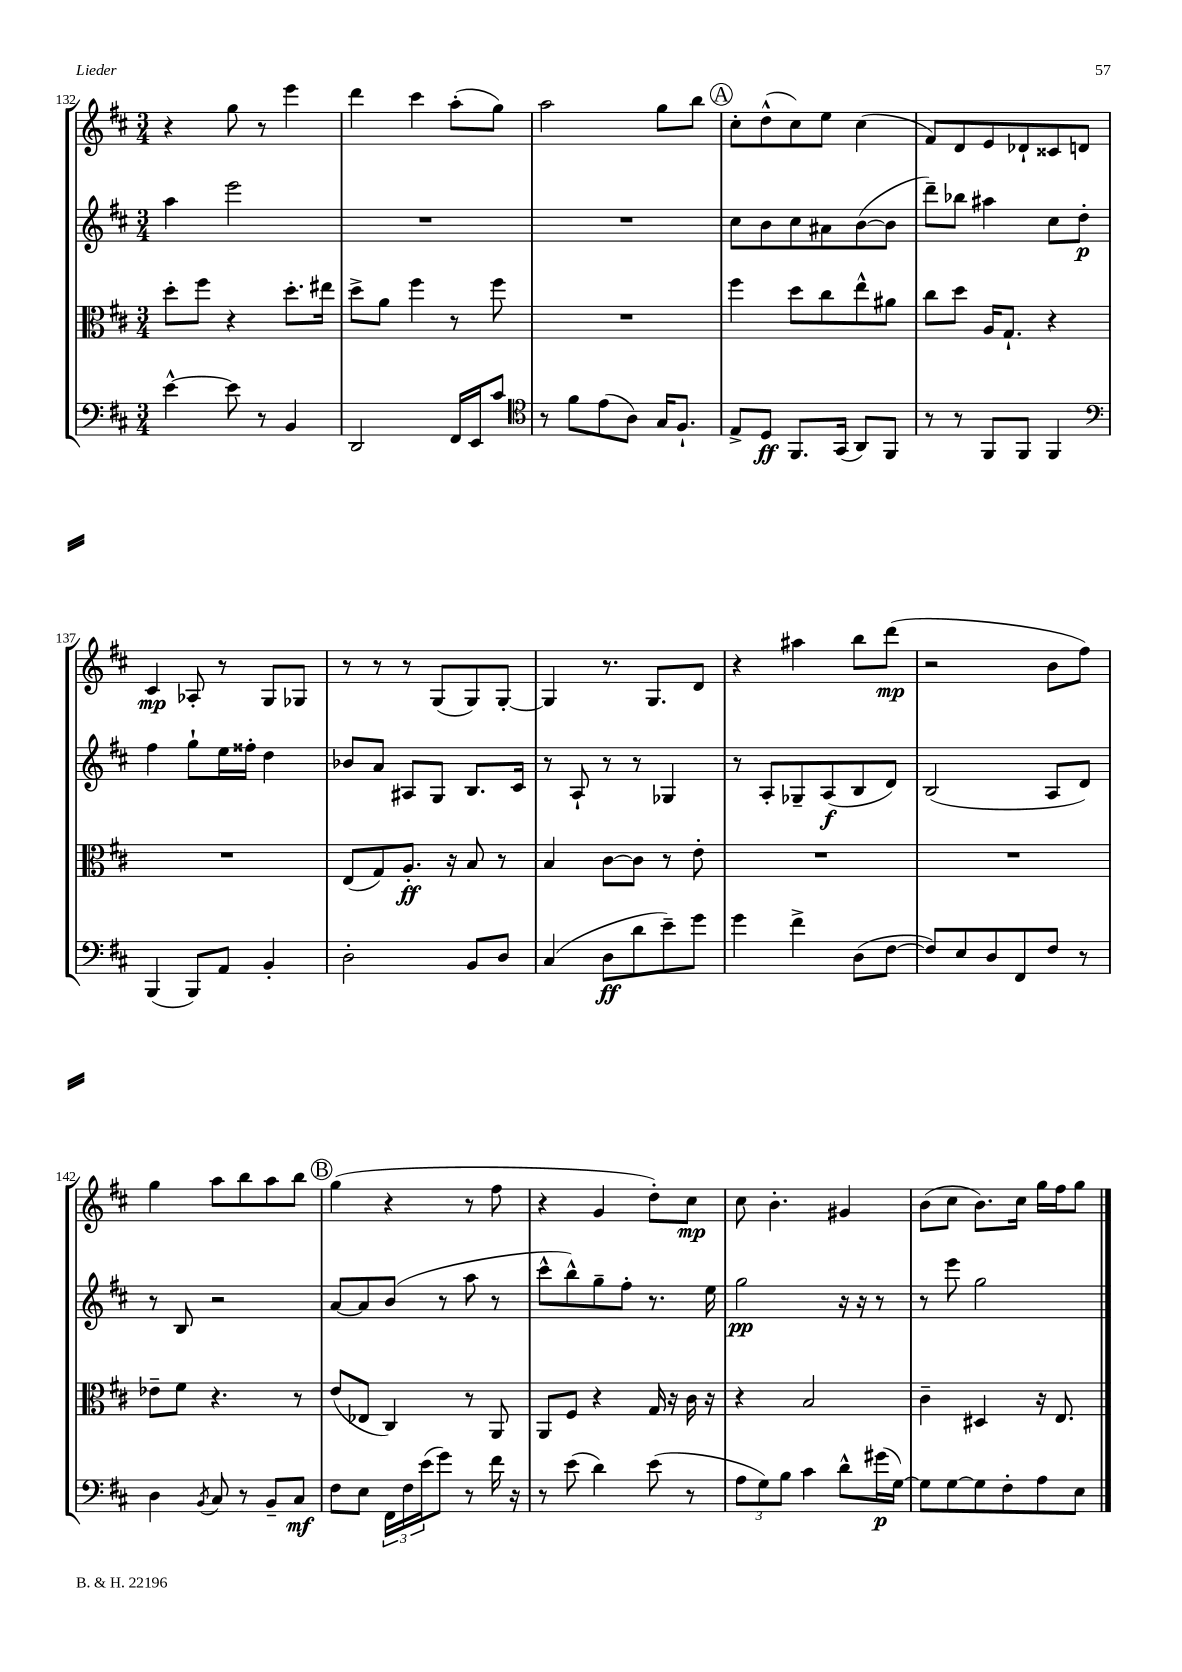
<<
\new StaffGroup <<
\new Staff = "s0" {
    \clef treble \key d \major \numericTimeSignature \time 3/4
    r4 g''8 r8 e'''4 |
    d'''4 cis'''4 a''8-.( g''8) |
    a''2 g''8 b''8 |
    \mark \markup { \circle "A" } cis''8-. d''8-^( cis''8) e''8 cis''4( |
    fis'8) d'8 e'8 des'8-! cisis'8 d'8 |
    cis'4\mp aes8-. r8 g8 ges8 |
    r8 r8 r8 g8( g8) g8~-. |
    g4 r8. g8. d'8 |
    r4 ais''4 b''8 d'''8\mp( |
    r2 b'8 fis''8) |
    g''4 a''8 b''8 a''8 b''8 |
    \mark \markup { \circle "B" } g''4( r4 r8 fis''8 |
    r4 g'4 d''8-.) cis''8\mp |
    cis''8 b'4.-. gis'4 |
    b'8( cis''8 b'8.) cis''16 g''16 fis''16 g''8 \bar "|." |
}
\new Staff = "s1" {
    \clef treble \key d \major \numericTimeSignature \time 3/4
    a''4 e'''2 |
    R2. |
    R2. |
    \mark \markup { \circle "A" } cis''8 b'8 cis''8 ais'8 b'8~( b'8 |
    d'''8--) bes''8 ais''4 cis''8 d''8-.\p |
    fis''4 g''8-! e''16 fisis''16-. d''4 |
    bes'8 a'8 ais8 g8 b8. cis'16 |
    r8 a8-! r8 r8 ges4 |
    r8 a8-. ges8-- a8\f( b8 d'8) |
    b2( a8 d'8) |
    r8 b8 r2 |
    \mark \markup { \circle "B" } a'8~ a'8 b'8( r8 a''8 r8 |
    cis'''8-^ b''8-^) g''8-- fis''8-. r8. e''16 |
    g''2\pp r16 r16 r8 |
    r8 e'''8 g''2 \bar "|." |
}
\new Staff = "s2" {
    \clef alto \key d \major \numericTimeSignature \time 3/4
    d''8-. fis''8 r4 d''8.-. eis''16 |
    d''8-> a'8 fis''4 r8 fis''8 |
    R2. |
    \mark \markup { \circle "A" } fis''4 d''8 cis''8 e''8-^ ais'8 |
    cis''8 d''8 a16 g8.-! r4 |
    R2. |
    e8( g8) a8.-.\ff r16 b8 r8 |
    b4 cis'8~ cis'8 r8 e'8-. |
    R2. |
    R2. |
    ees'8-- fis'8 r4. r8 |
    \mark \markup { \circle "B" } e'8( ees8 cis4) r8 a,8 |
    a,8 fis8 r4 g16 r16 cis'16 r16 |
    r4 b2 |
    cis'4-- dis4 r16 e8. \bar "|." |
}
\new Staff = "s3" {
    \clef bass \key d \major \numericTimeSignature \time 3/4
    e'4~-^ e'8 r8 b,4 |
    d,2 fis,16 e,16 cis'8 |
    \clef tenor r8 fis'8 e'8( a8) g16 fis8.-! |
    \mark \markup { \circle "A" } e8-> d8\ff fis,8. g,16( a,8) fis,8 |
    r8 r8 fis,8 fis,8 fis,4 |
    \clef bass b,,4( b,,8) a,8 b,4-. |
    d2-. b,8 d8 |
    cis4( d8\ff d'8 e'8--) g'8 |
    g'4 fis'4-> d8( fis8~ |
    fis8) e8 d8 fis,8 fis8 r8 |
    d4 \acciaccatura { b,8 } cis8 r8 b,8-- cis8\mf |
    \mark \markup { \circle "B" } fis8 e8 \tuplet 3/2 { fis,16 fis16 e'16( } g'8) r8 fis'16 r16 |
    r8 e'8( d'4) e'8( r8 |
    \tuplet 3/2 { a8 g8) b8 } cis'4 d'8-^ gis'16\p( g16~) |
    g8 g8~ g8 fis8-. a8 e8 \bar "|." |
}
>>
>>
\layout { \context { \Score currentBarNumber = #132 } }
